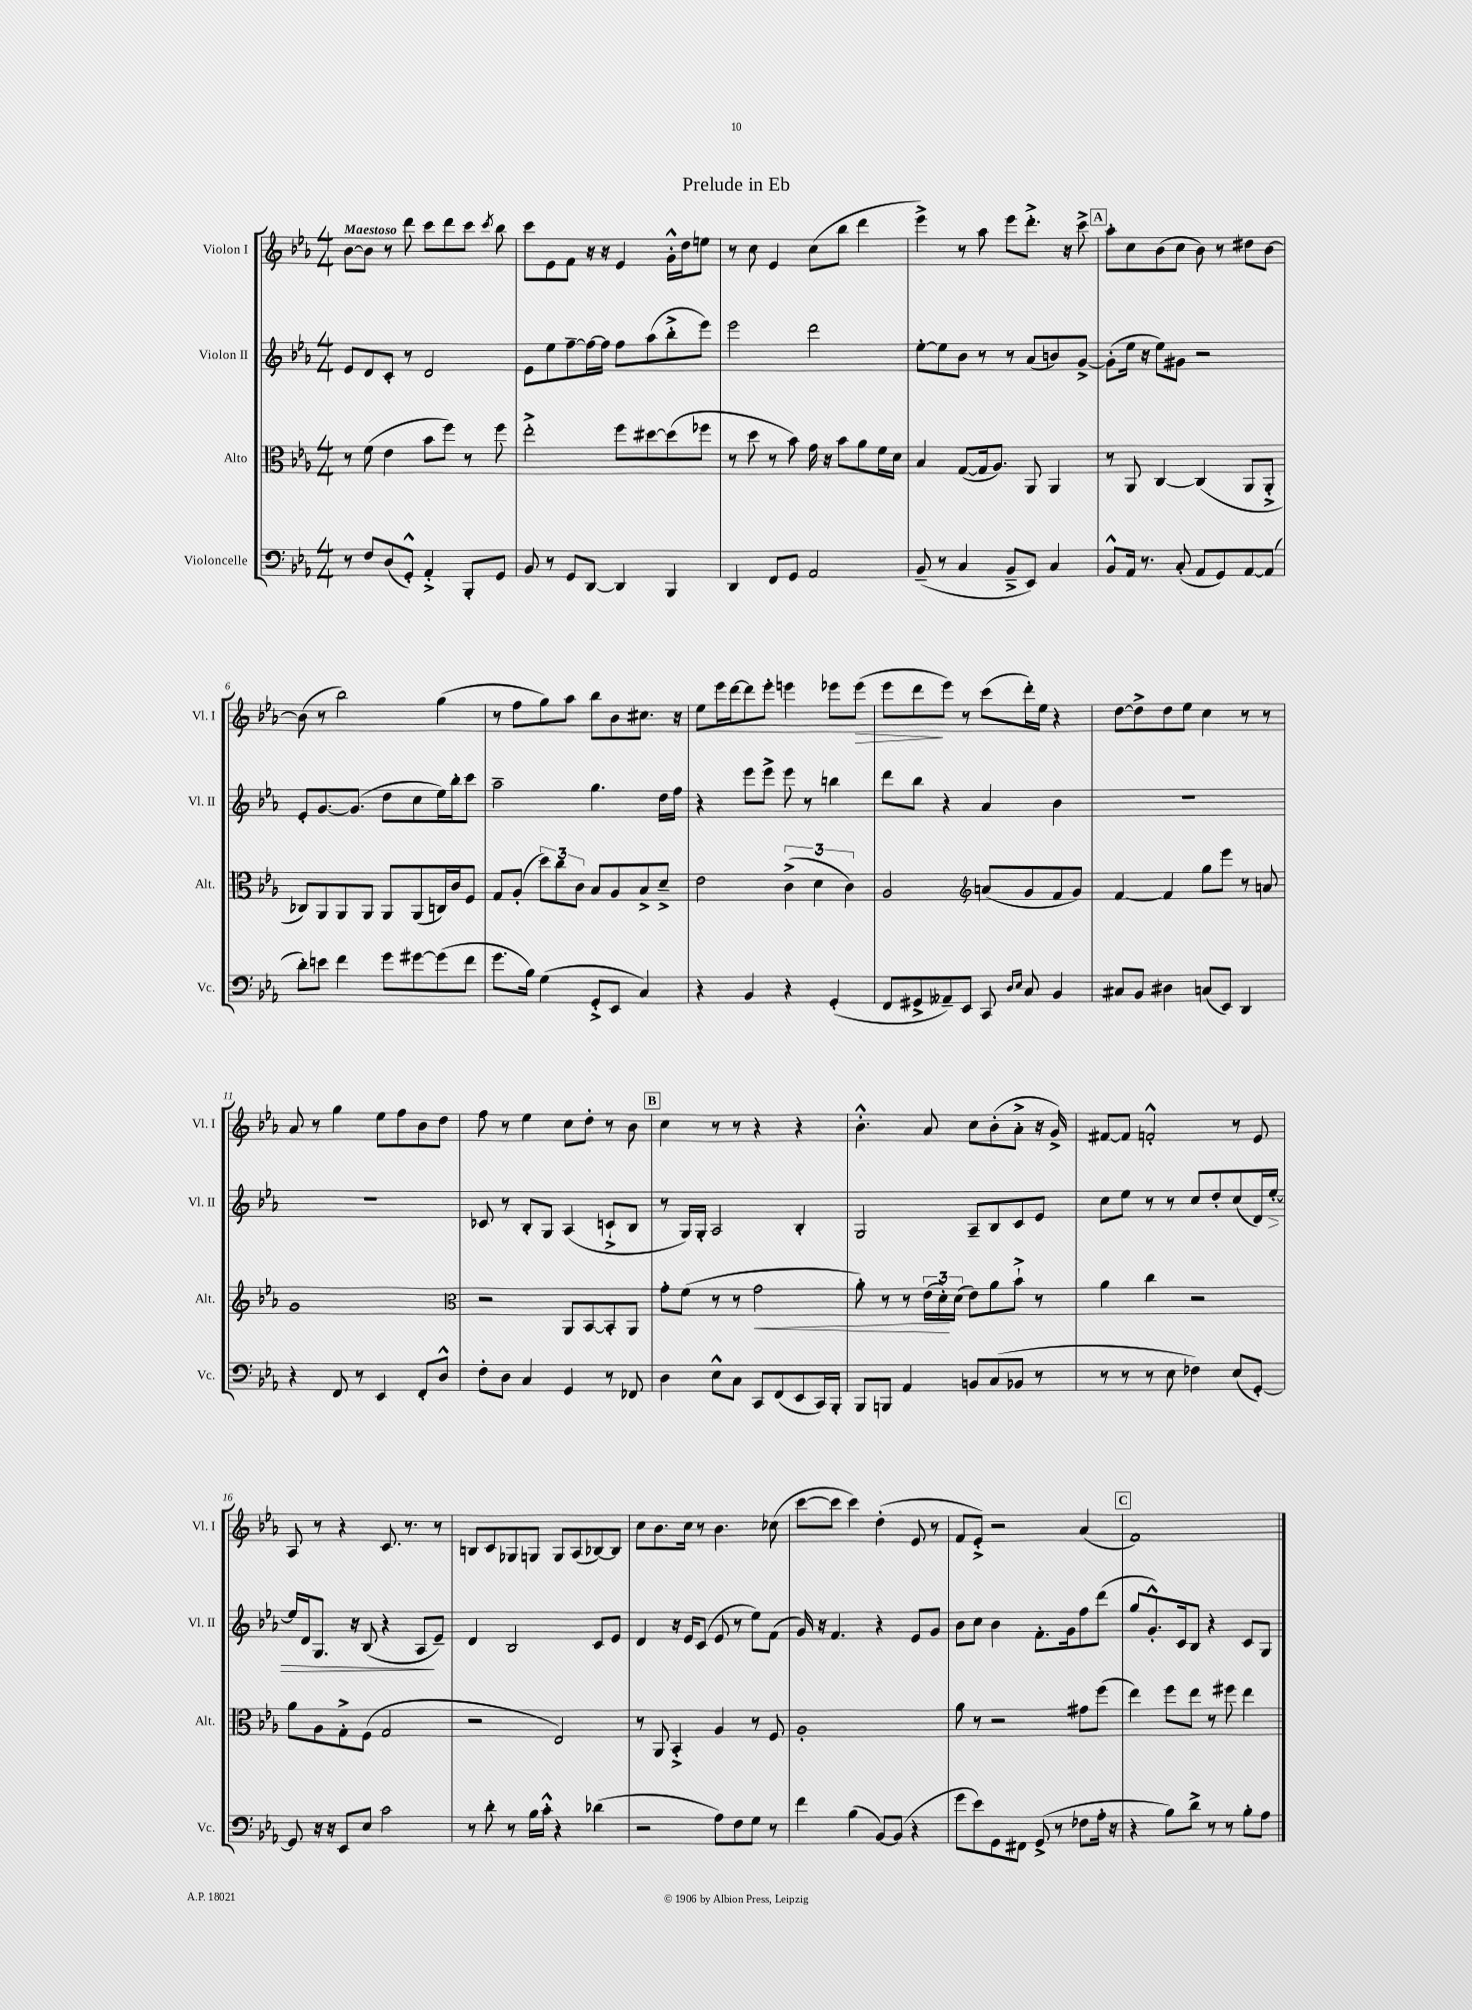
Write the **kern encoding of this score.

**kern	**kern	**kern	**kern
*staff4	*staff3	*staff2	*staff1
*clefF4	*clefC3	*clefG2	*clefG2
*k[b-e-a-]	*k[b-e-a-]	*k[b-e-a-]	*k[b-e-a-]
*M4/4	*M4/4	*M4/4	*M4/4
8r	8r	8e-	[8b-
8F	(8f	8d	8b-]
(8D	4e-	8c'	8r
8GG'^^)	.	8r	8ddd
4AA-'^	8b-	2d	8ccc
.	8ff)	.	8ddd
8BBB-'	8r	.	8ccc
.	.	.	8qccc
8GG	8ff	.	8bb-
=	=	=	=
8BB-	2ee-'^	8e-	8ccc
8r	.	8ee-	8e-
8GG	.	[8ff~	8f
[8DD	.	16ff_	16r
.	.	16ff]	16r
4DD]	8ff	8ff	4e-
.	[8dd#	(8aa-	.
4BBB-	(8dd#]	8bb-'^	16g'^^
.	.	.	16dd
.	8ff-	8eee-)	8ee
=	=	=	=
4DD	8r	2eee-	8r
.	8dd	.	8cc
8FF	8r	.	4e-
8GG	8b-)	.	.
2AA-	16g	2ddd	(8cc
.	16r	.	.
.	8b-	.	8bb-
.	8a-	.	4ddd
.	16f	.	.
.	16d	.	.
=	=	=	=
(8BB-~	4B-	[8ee-'	4eee-^)
8r	.	8ee-]	.
4C	([8G	8b-	8r
.	16G]	8r	8aa-
.	8.A-)	.	.
8BB-~^	.	8r	8eee-
8EE-)	8AA-	(8a-	8.ddd'^
4C	4AA-	8b)	.
.	.	.	16r
.	.	[8g^	8ccc^
=	=	=	=
8BB-^^	8r	(8g']	8aa-'
16AA-	8AA-	16ee-	8cc
8.r	.	16r	.
.	[4C	8ee-)	(8b-
(8C'	.	8g#	8cc
8AA-	(4C]	2r	8b-)
8GG)	.	.	8r
[8AA-	8AA-	.	8dd#
(8AA-]	8AA-'^	.	[8b-
=	=	=	=
8d')	8C-)	8e-'	(8b-]
8e	8AA-	[8.g	8r
4f	8AA-	.	2bb-)
.	.	(8.g]	.
.	8AA-	.	.
8g	8AA-	8dd	.
[8g#	(8AA-	8cc	.
(8g#]	16C)	16ee-)	(4gg
.	16c	16bb-'	.
8f	8F	8ccc	.
=	=	=	=
8.g	8G	2aa-~	8r
.	(8A-'	.	8ff
16B-)	.	.	.
(4G	12dd)	.	8gg)
.	12cc	.	.
.	.	.	8aa-
.	12c	.	.
8GG'^	8B-	4.gg	8bb-
8EE-	8A-	.	8b-
4C)	8B-^	.	8.cc#
.	8d~^	16dd	.
.	.	16ff	16r
=	=	=	=
4r	2e-	4r	8ee-
.	.	.	16eee-
.	.	.	[16ddd
4BB-	.	8eee-	8ddd]
.	.	8eee-^	8eee-'
4r	(6c^	8eee-	4eee
.	.	8r	.
.	6d	.	.
(4GG'	.	4bb	8eee-
.	6c)	.	.
.	.	.	(8eee-
=	=	=	=
8FF	2A-	8ddd	8eee-
8GG#^	.	8bb-	8ddd
8AA--~)	.	4r	8eee-)
8EE-	.	.	8r
*	*clefG2	*	*
8CC	(8a	4a-	(8ccc
16qqD	.	.	.
16qqE-	.	.	.
8C	8g	.	16ddd')
.	.	.	16ee-
4BB-	8f	4b-	4r
.	8g)	.	.
=	=	=	=
8C#	[4f	1r	[8dd
8BB-	.	.	8dd^]
4D#	4f]	.	8dd
.	.	.	8ee-
(8C	8gg	.	4cc
8EE-)	8eee-	.	.
4DD	8r	.	8r
.	8a	.	8r
=	=	=	=
4r	1g	1r	8a-
.	.	.	8r
8FF	.	.	4gg
8r	.	.	.
4EE-	.	.	8ee-
.	.	.	8ff
8FF'	.	.	8b-
8D^^	.	.	8dd
=	=	=	=
*	*clefC3	*	*
8F'	2r	8c-	8ff
8D	.	8r	8r
4C	.	8B-'	4ee-
.	.	8G	.
4GG	8AA-	(4A-	8cc
.	[8BB-	.	8dd'
8r	8BB-']	8c`^	8r
8FF-	8AA-	8B-	8b-
=	=	=	=
4D	8g'	8r	4cc
.	(8f	16G)	.
.	.	16G'	.
8E-^^	8r	2A-	8r
8C	8r	.	8r
8CC	2g	.	4r
(8FF	.	.	.
8EE-	.	4B-'	4r
16CC)	.	.	.
16BBB-'	.	.	.
=	=	=	=
8BBB-	8a-')	2G	4.b-'^^
8BBB	8r	.	.
4AA-	8r	.	.
.	(24e-	.	8a-
.	24d')	.	.
.	(24d	.	.
8BB	8e-)	8A-~	8cc
(8C	8a-	8B-	(8b-'
8BB-	8b-`^	8c	8a-'^
8r	8r	8e-	16r
.	.	.	16g^)
=	=	=	=
8r	4a-	8cc	[8f#
8r	.	8ee-	8f#]
8r	4cc	8r	2f'^^
8E-	.	8r	.
4F-)	2r	8cc	.
.	.	8dd'	.
(8E-	.	(8cc	8r
[8GG')	.	16d)	8e-
.	.	[16ee-'	.
=	=	=	=
8GG]	8a-	16ee-]	8A-
.	.	16d	.
16r	8A-	8.G	8r
16r	.	.	.
8EE-	8G'^	.	4r
.	.	16r	.
8E-	(8F	(8B-	.
2c	2G	4r	8.c
.	.	.	8.r
.	.	8A-	.
.	.	8e-~)	8r
=	=	=	=
8r	2r	4d	8B
8d'	.	.	8c
8r	.	2B-	8G-
16B-	.	.	8G
16c'^^	.	.	.
4r	2E-)	.	8G
.	.	.	(8A-
(4d-	.	8c	[8B-)
.	.	8e-	8B-]
=	=	=	=
2r	8r	4d	8cc
.	8AA-	.	8.b-
.	4BB-'^	16r	.
.	.	16e-	16cc
.	.	(8c	8r
8A-)	4A-	8e-	4.b-
8F	.	8r	.
8G	8r	8ee-)	.
8r	8F	(8f	(8cc-
=	=	=	=
4f	1A-'	16g)	[8ccc
.	.	16r	.
.	.	4.f	8ccc]
(4B-	.	.	4ccc)
[8BB-)	.	4r	(4dd'
(8BB-]	.	.	.
4r	.	8e-	8e-
.	.	8g	8r
=	=	=	=
8g	8a-	8b-	8f
8e-)	8r	8cc	8e-'^)
8GG	2r	4b-	2r
8FF#	.	.	.
(8GG^	.	8.f'	.
8r	.	.	.
.	.	16g	.
8F-	8g#	8ff	(4a-
16A-'	(8ff	(8ddd	.
16r	.	.	.
=	=	=	=
4r	4ee-)	8gg	1f)
.	.	8.g'^^)	.
8B-)	8ff	.	.
.	.	16c	.
8d^	8ee-	8B-	.
8r	8r	4r	.
8r	8ff#	.	.
8B-'	4ee-	8c	.
8A-	.	8G	.
==	==	==	==
*-	*-	*-	*-
